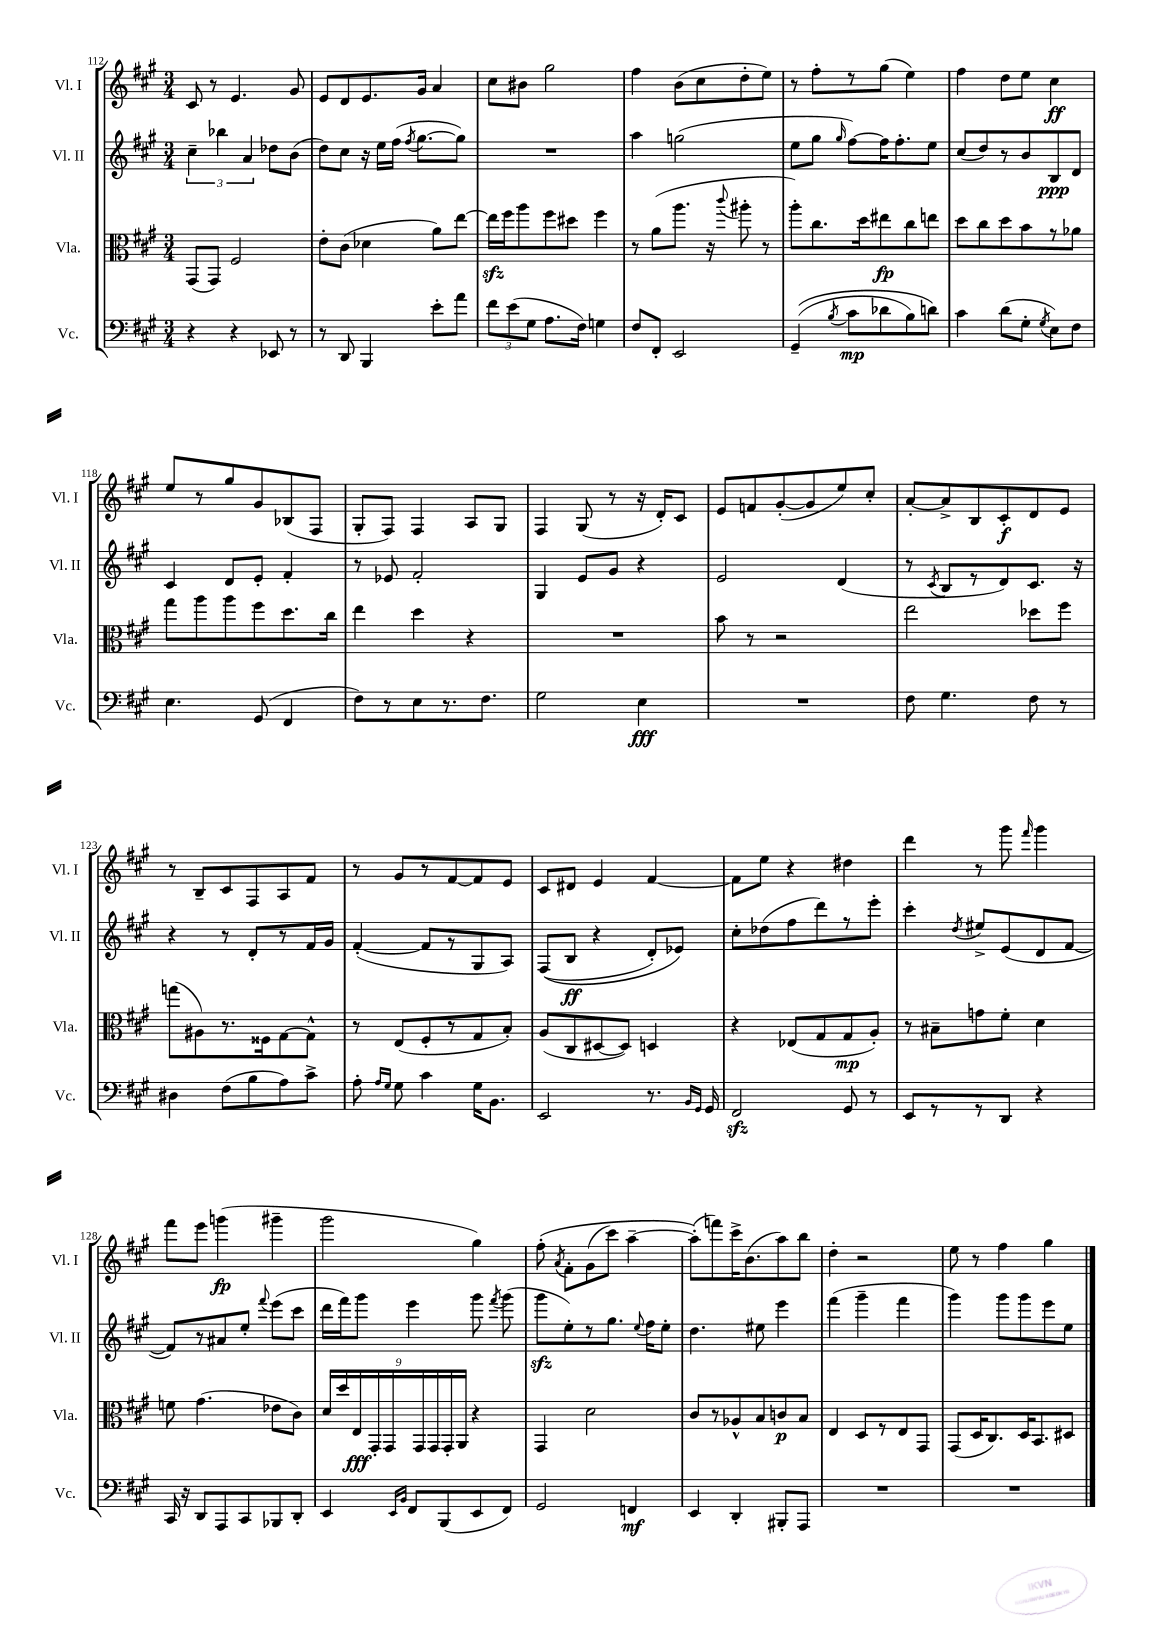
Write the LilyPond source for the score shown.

<<
\new StaffGroup <<
\new Staff = "s0" \with { instrumentName = "Vl. I" shortInstrumentName = "Vl. I" } {
    \clef treble \key a \major \numericTimeSignature \time 3/4
    \autoBeamOff cis'8 r8 e'4. gis'8 |
    e'8[ d'8 e'8. gis'16] a'4 |
    cis''8[ bis'8] gis''2 |
    fis''4 b'8[( cis''8 d''8-. e''8]) |
    r8 fis''8[-. r8 gis''8]( e''4) |
    fis''4 d''8[ e''8] cis''4\ff |
    e''8[ r8 gis''8 gis'8 bes8( fis8] |
    gis8[-. fis8]) fis4 a8[ gis8] |
    fis4 gis8( r8 r16 d'16[-.) cis'8] |
    e'8[ f'8 gis'8~-.( gis'8 e''8) cis''8]-. |
    a'8[~-. a'8-> b8 cis'8-.\f d'8 e'8] |
    r8 b8[-- cis'8 fis8 a8 fis'8] |
    r8 gis'8[ r8 fis'8~ fis'8 e'8] |
    cis'8[ dis'8] e'4 fis'4~ |
    fis'8[ e''8] r4 dis''4 |
    d'''4 r8 gis'''8 \grace { fis'''16 } gis'''4 |
    fis'''8[ e'''8] g'''4\fp( gis'''4-- |
    gis'''2 gis''4) |
    fis''8-.\( \acciaccatura { a'8 } fis'8[-. gis'8( cis'''8]) a''4~-- |
    a''8[-.(\) f'''8) cis'''16-> b'8.( a''8) b''8] |
    d''4-. r2 |
    e''8 r8 fis''4 gis''4 \bar "|." |
}
\new Staff = "s1" \with { instrumentName = "Vl. II" shortInstrumentName = "Vl. II" } {
    \clef treble \key a \major \numericTimeSignature \time 3/4
    \autoBeamOff \tuplet 3/2 { cis''4-- bes''4 a'4 } des''8[ b'8]( |
    d''8[) cis''8] r16 e''16[ fis''16]( \acciaccatura { fis''8 } gis''8.[~ gis''8]) |
    R2. |
    a''4 g''2( |
    e''8[ gis''8] \grace { gis''16 } fis''8[~) fis''16 fis''8.-. e''8] |
    cis''8[( d''8) r8 b'8 b8\ppp d'8] |
    cis'4 d'8[ e'8]-. fis'4-. |
    r8 ees'8 fis'2-. |
    gis4 e'8[ gis'8] r4 |
    e'2 d'4( |
    r8 \acciaccatura { cis'8 } b8[ r8 d'8) cis'8.] r16 |
    r4 r8 d'8[-. r8 fis'16 gis'16] |
    fis'4~-.( fis'8[ r8 gis8 a8]) |
    fis8[(\( b8]\ff r4 d'8[-.) ees'8]\) |
    cis''8[-. des''8( fis''8 d'''8) r8 e'''8]-. |
    cis'''4-. \acciaccatura { d''8 } eis''8[-> e'8( d'8 fis'8]~ |
    fis'8[) r8 ais'8 e''8]-. \appoggiatura { fis'''8 } e'''8[( cis'''8] |
    d'''16[ fis'''16) gis'''8] e'''4 gis'''8 \acciaccatura { fis'''8 } gis'''8( |
    gis'''8[\sfz e''8-.) r8 gis''8.] \appoggiatura { e''8 } fis''16[ e''8]-. |
    d''4. eis''8 e'''4 |
    fis'''4( gis'''4-- fis'''4 |
    gis'''4) gis'''8[ gis'''8 e'''8 e''8] \bar "|." |
}
\new Staff = "s2" \with { instrumentName = "Vla." shortInstrumentName = "Vla." } {
    \clef alto \key a \major \numericTimeSignature \time 3/4
    \autoBeamOff gis,8[( gis,8]) fis2 |
    e'8[-. cis'8]( des'4 a'8[) e''8]~ |
    e''16[\sfz fis''16 a''8 fis''8 dis''8] fis''4 |
    r8 a'8[( a''8.] r16 \appoggiatura { cis'''8 } ais''8-. r8 |
    a''8[-.) cis''8. d''16 eis''8\fp cis''8 e''8] |
    d''8[ cis''8 d''8 b'8 r8 aes'8] |
    gis''8[ a''8 a''8 fis''8 d''8. cis''16] |
    e''4 d''4 r4 |
    R2. |
    b'8 r8 r2 |
    e''2 des''8[ fis''8] |
    g''8[( ais8) r8. fisis16 gis8~ gis8]-^ |
    r8 e8[( fis8-. r8 gis8 b8]-.) |
    a8[( cis8 dis8~ dis8]) d4 |
    r4 ees8[( gis8 gis8\mp a8]-.) |
    r8 bis8[-- g'8 fis'8]-. d'4 |
    f'8 gis'4.( ees'8[ cis'8]) |
    \tuplet 9/8 { d'16[ d''16 e16\fff gis,16-. gis,16 gis,16 gis,16 gis,16-. a,16] } r4 |
    gis,4 d'2 |
    cis'8[ r8 aes8-^ b8 c'8\p b8] |
    e4 d8[ r8 e8 gis,8] |
    gis,8[( d16 cis8.) d16 b,8. dis8] \bar "|." |
}
\new Staff = "s3" \with { instrumentName = "Vc." shortInstrumentName = "Vc." } {
    \clef bass \key a \major \numericTimeSignature \time 3/4
    \autoBeamOff r4 r4 ees,8 r8 |
    r8 d,8 b,,4 e'8[-. a'8] |
    \tuplet 3/2 { fis'8[ e'8( gis8] } a8.[ fis16]) g4 |
    fis8[ fis,8]-. e,2 |
    gis,4--(\( \acciaccatura { b8 } cis'8[\mp des'8 b8) d'8]\) |
    cis'4 d'8[( gis8]-. \acciaccatura { gis8 } e8[) fis8] |
    e4. gis,8( fis,4 |
    fis8[) r8 e8 r8. fis8.] |
    gis2 e4\fff |
    R2. |
    fis8 gis4. fis8 r8 |
    dis4 fis8[( b8 a8) cis'8]-> |
    a8-. \grace { a16[ gis16] } gis8 cis'4 gis16[ b,8.] |
    e,2 r8. \grace { b,16[ gis,16] } gis,16 |
    fis,2\sfz gis,8 r8 |
    e,8[ r8 r8 d,8] r4 |
    cis,16 r16 d,8[ a,,8 cis,8 bes,,8 d,8]-. |
    e,4 \grace { e,16[ b,16] } fis,8[ b,,8( e,8 fis,8]) |
    gis,2 f,4\mf |
    e,4 d,4-. bis,,8[-. a,,8] |
    R2. |
    R2. \bar "|." |
}
>>
>>
\layout { \context { \Score currentBarNumber = #112 } }
